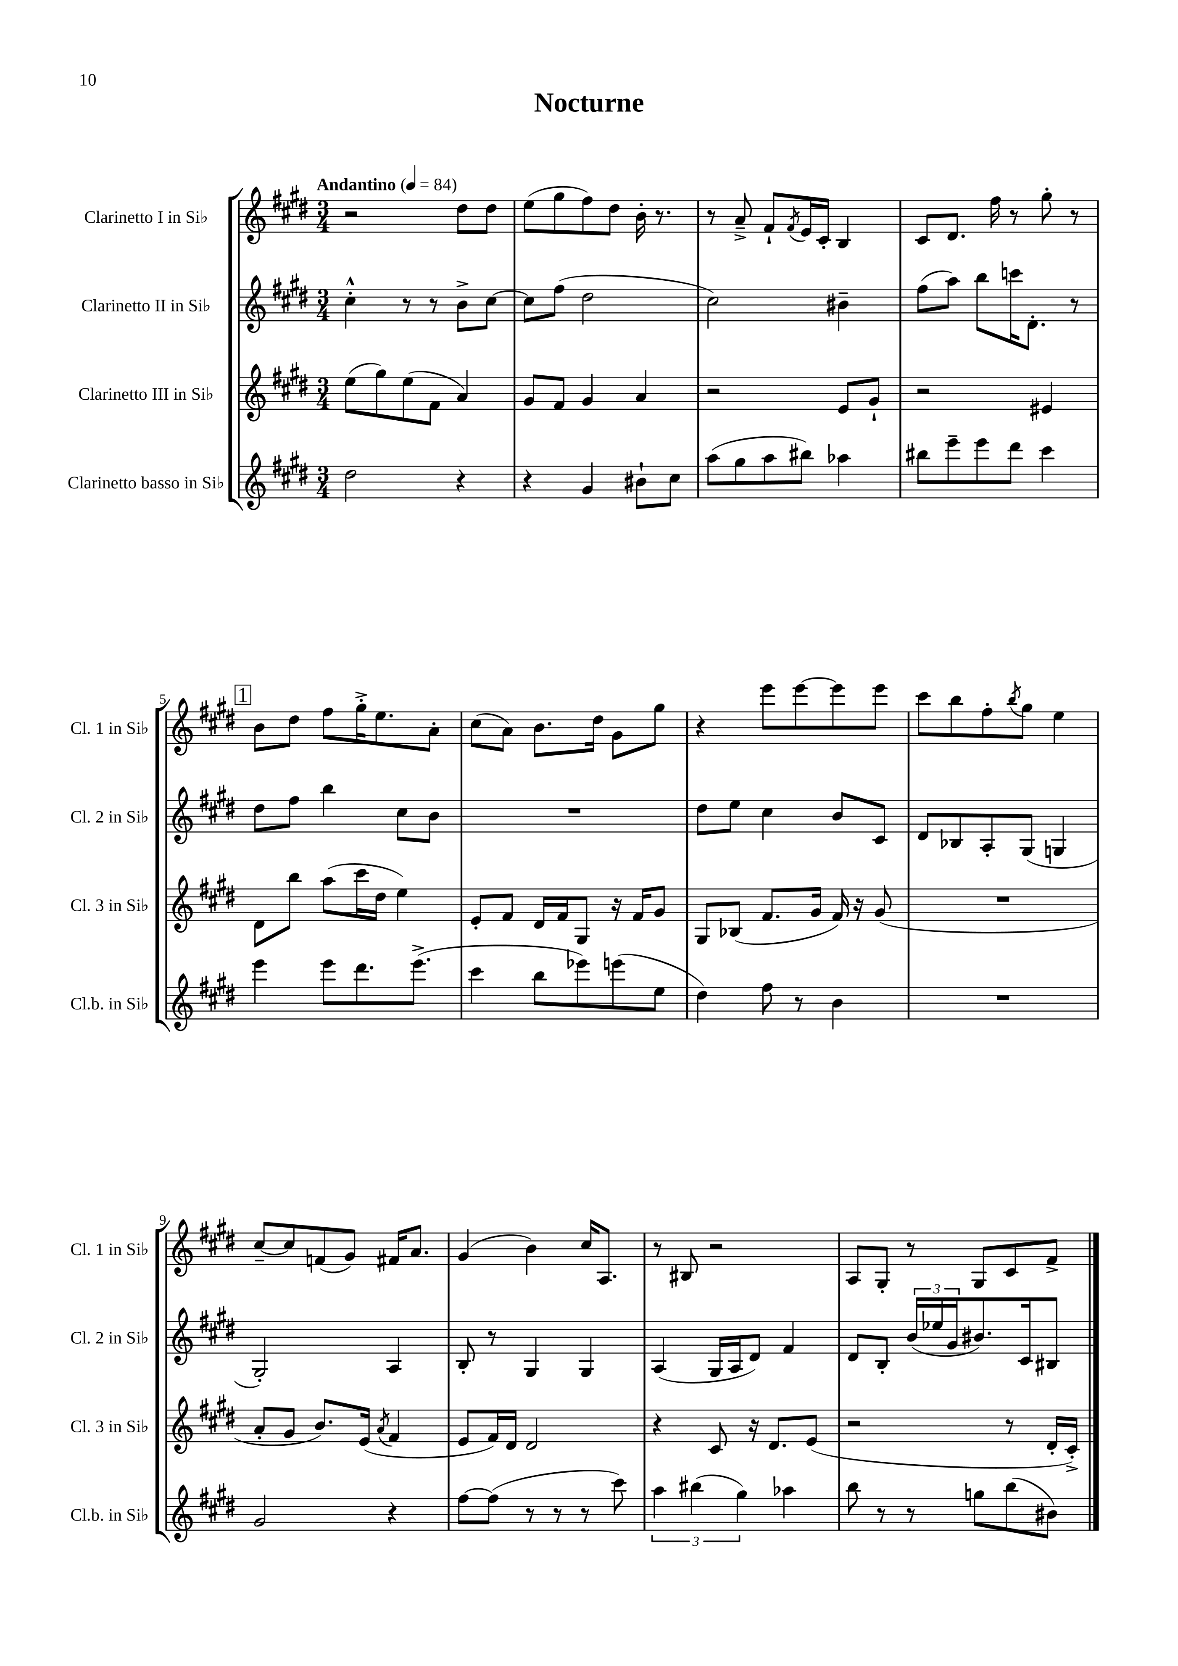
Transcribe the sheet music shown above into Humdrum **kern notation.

**kern	**kern	**kern	**kern
*part4	*part3	*part2	*part1
*staff4	*staff3	*staff2	*staff1
*I"Clarinetto basso in Si♭	*I"Clarinetto III in Si♭	*I"Clarinetto II in Si♭	*I"Clarinetto I in Si♭
*I'Cl.b. in Si♭	*I'Cl. 3 in Si♭	*I'Cl. 2 in Si♭	*I'Cl. 1 in Si♭
*clefG2	*clefG2	*clefG2	*clefG2
*k[f#c#g#d#]	*k[f#c#g#d#]	*k[f#c#g#d#]	*k[f#c#g#d#]
*M3/4	*M3/4	*M3/4	*M3/4
*MM84	*MM84	*MM84	*MM84
=1	=1	=1	=1
!	!	!	!LO:TX:a:B:t=Andantino
2dd#\	(8ee\L	4cc#'^^\	2r
.	8gg#\)	.	.
.	(8ee\	8r	.
.	8f#\J	8r	.
4r	4a/)	8b^\L	8dd#\L
.	.	[8cc#\J	8dd#\J
=2	=2	=2	=2
4r	8g#/L	8cc#\L]	(8ee\L
.	8f#/J	(8ff#\J	8gg#\
4g#/	4g#/	2dd#\	8ff#\)
.	.	.	8dd#\J
8b#X`\L	4a/	.	16b'\
.	.	.	8.r
8cc#\J	.	.	.
=3	=3	=3	=3
(8aa\L	2r	2cc#\)	8r
8gg#\	.	.	8a~^/
8aa\	.	.	8f#`/L
.	.	.	8qf#/
8bb#X\J)	.	.	16e/L
.	.	.	16c#'/JJ
4aa-X\	8e/L	4b#X~\	4B/
.	8g#`/J	.	.
=4	=4	=4	=4
8bb#X\L	2r	(8ff#\L	8c#/L
8eee~\	.	8aa\J)	8.d#/J
8eee\	.	8bb\L	.
.	.	.	16ff#\
8ddd#\J	.	16cccn\K	8r
.	.	8.d#'\J	.
4ccc#\	4e#X/	.	8gg#'\
.	.	8r	8r
!!LO:LB:g=z
!!LO:REH:place=s1:t=1
=5	=5	=5	=5
4eee\	8d#\L	8dd#\L	8b\L
.	8bb\J	8ff#\J	8dd#\J
8eee\L	(8aa\L	4bb\	8ff#\L
8.ddd#\	16ccc#\L	.	16gg#'^\K
.	16dd#\JJ	.	8.ee\
.	4ee\)	8cc#\L	.
(8.eee^\J	.	.	.
.	.	8b\J	8a'\J
=6	=6	=6	=6
4ccc#\	8e'/L	2.r	(8cc#\L
.	8f#/J	.	8a\J)
8bb\L	16d#/LL	.	8.b\L
.	16f#/J	.	.
8eee-X\)	8G#/J	.	.
.	.	.	16dd#\Jk
(8eeen\	16r	.	8g#\L
.	16f#/KL	.	.
8ee\J	8g#/J	.	8gg#\J
=7	=7	=7	=7
4dd#\)	8G#/L	8dd#\L	4r
.	(8B-X/J	8ee\J	.
8ff#\	8.f#/L	4cc#\	8eee\L
8r	.	.	[8eee\
.	16g#/Jk	.	.
4b\	16f#/)	8b/L	8eee\]
.	16r	.	.
.	(8g#/	8c#/J	8eee\J
=8	=8	=8	=8
2.r	2.r	8d#/L	8ccc#\L
.	.	8B-X/	8bb\
.	.	8A'/	8ff#'\
.	.	.	8qbb/
.	.	(8G#/J	8gg#\J
.	.	4Gn/	4ee\
!!LO:LB:g=z
=9	=9	=9	=9
2g#/	8a'/L	2G#'/)	[8cc#~/L
.	8g#/J	.	8cc#/]
.	8.b/L)	.	(8fn/
.	.	.	8g#/J)
.	(16e/Jk	.	.
.	8qa/	.	.
4r	4f#/	4A/	16f#X/KL
.	.	.	8.a/J
=10	=10	=10	=10
[8ff#\L	8e/L	8B'/	(4g#/
(8ff#\J]	16f#/L)	8r	.
.	16d#/JJ	.	.
8r	2d#/	4G#/	4b\)
8r	.	.	.
8r	.	4G#/	16cc#/KL
.	.	.	8.A/J
8ccc#\)	.	.	.
=11	=11	=11	=11
6aa\	4r	(4A/	8r
.	.	.	8B#X/
(6bb#X\	.	.	.
.	8c#/	16G#/LL	2r
.	.	16A/J	.
6gg#\)	.	.	.
.	16r	8d#/J)	.
.	8.d#/L	.	.
4aa-X\	.	4f#/	.
.	(8e/J	.	.
=12	=12	=12	=12
8bb\	2r	8d#/L	8A/L
8r	.	8B'/J	8G#'/J
8r	.	(24b/LL	8r
.	.	24ee-X/	.
.	.	24g#/J	.
8ggn\L	.	8.b#X/)	8G#/L
(8bb\	8r	.	8c#/
.	.	16c#/k	.
8b#X\J)	16d#'/LL	8B#X/J	8f#^/J
.	16c#'^/JJ)	.	.
==	==	==	==
*-	*-	*-	*-
